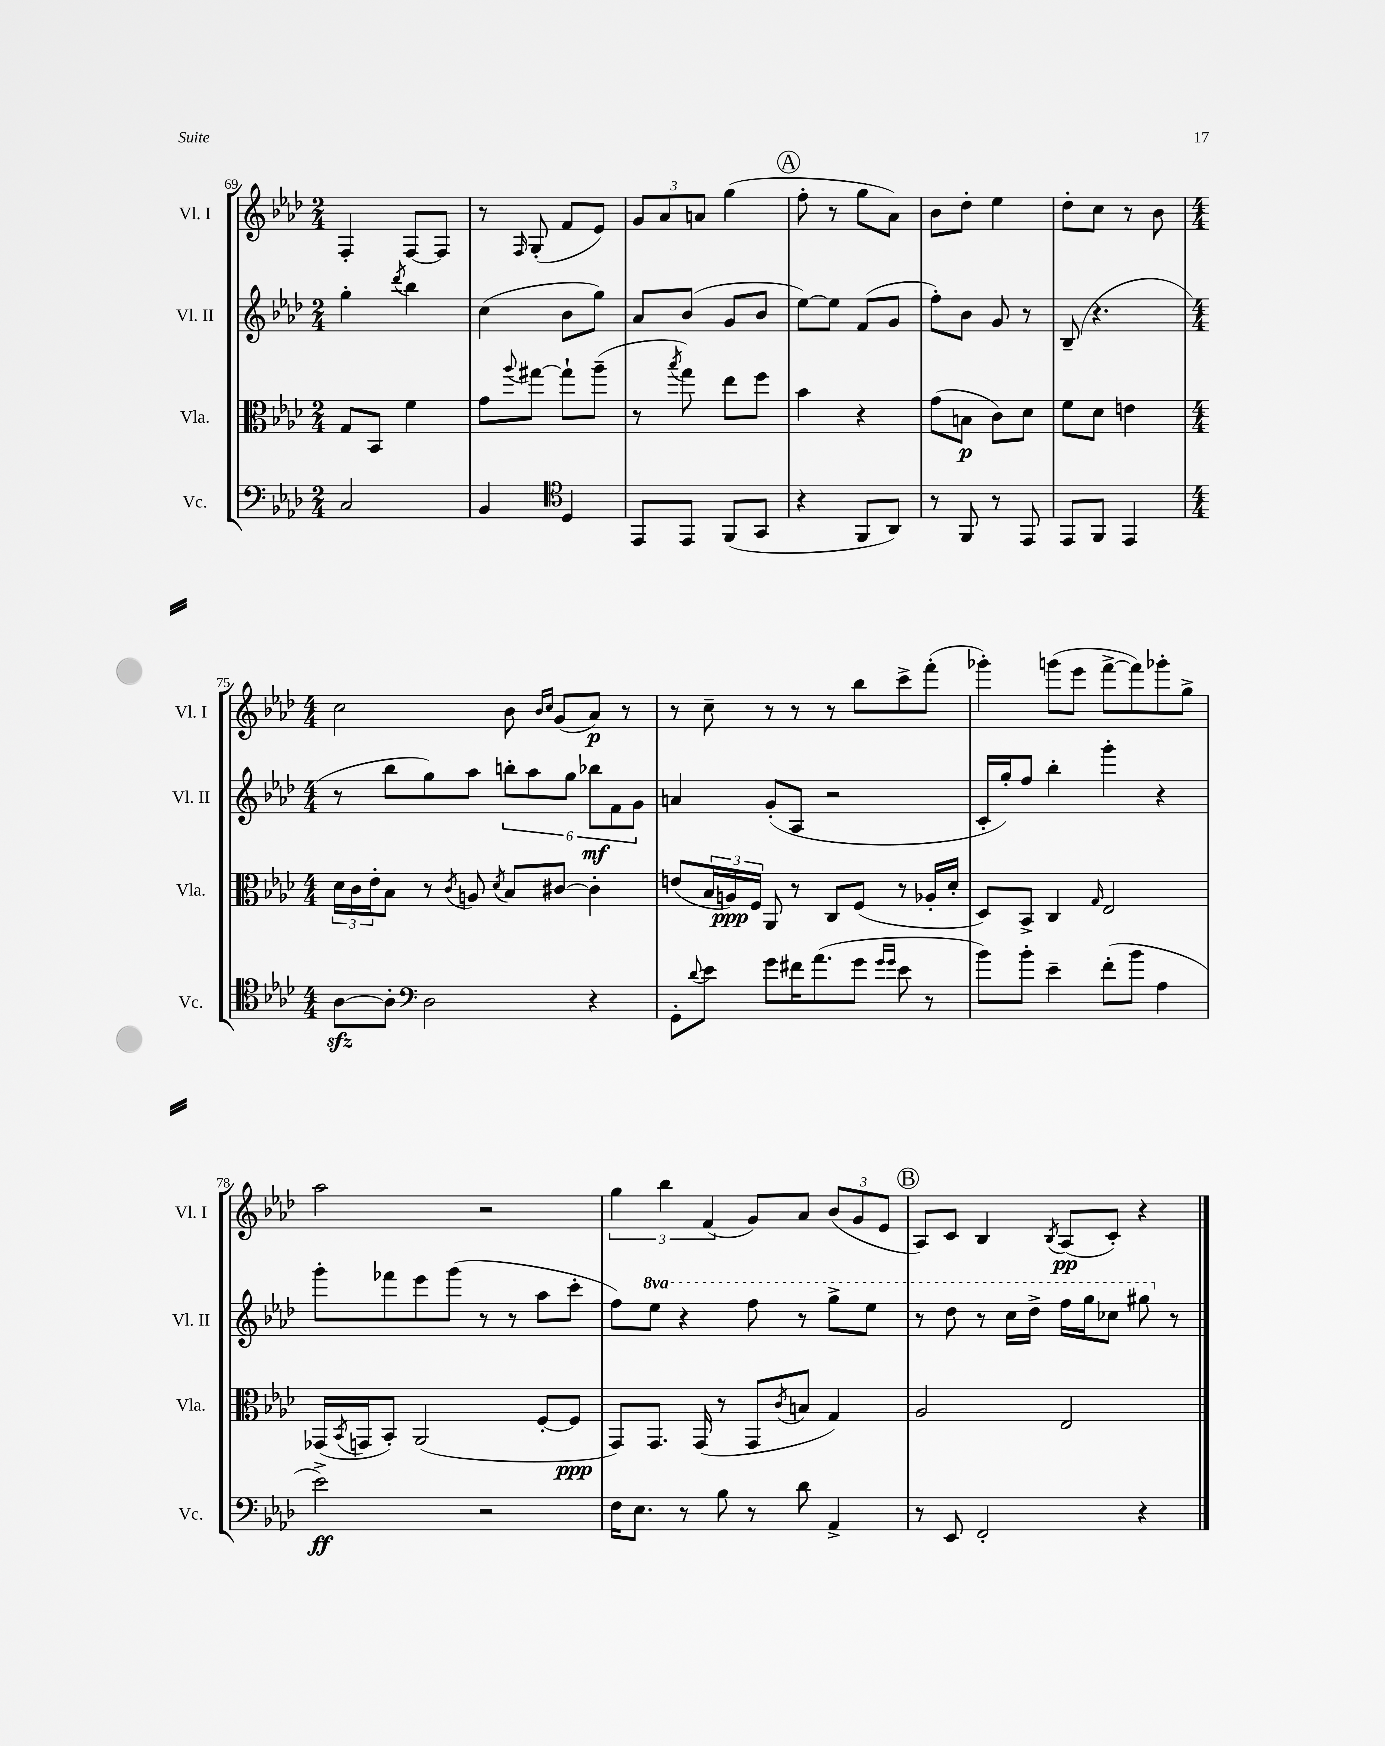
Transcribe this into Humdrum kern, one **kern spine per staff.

**kern	**kern	**kern	**kern
*staff4	*staff3	*staff2	*staff1
*clefF4	*clefC3	*clefG2	*clefG2
*k[b-e-a-d-]	*k[b-e-a-d-]	*k[b-e-a-d-]	*k[b-e-a-d-]
*M2/4	*M2/4	*M2/4	*M2/4
2C	8G	4gg'	4F'
.	8BB-	.	.
.	.	8qddd-	.
.	4f	4bb-	[8F
.	.	.	8F]
=	=	=	=
4BB-	8g	(4cc	8r
.	8qqaa-	.	16qqF
.	[8gg#	.	(8G'
*clefC4	*	*	*
4D-	8gg#`]	8b-	8f
.	(8aa-~	8gg)	8e-)
=	=	=	=
8EE-	8r	8a-	12g
.	.	.	12a-
.	8qbb-	.	.
8EE-	8gg)	(8b-	.
.	.	.	12a
(8FF	8ee-	8g	(4gg
8GG	8ff	8b-	.
=	=	=	=
4r	4b-	[8ee-)	8ff'
.	.	8ee-]	8r
8FF	4r	(8f	8gg
8AA-)	.	8g	8a-)
=	=	=	=
8r	(8g	8ff')	8b-
8FF	8B	8b-	8dd-'
8r	8c)	8g	4ee-
8EE-	8d-	8r	.
=	=	=	=
8EE-	8f	(8B-~	8dd-'
8FF	8d-	4.r	8cc
4EE-	4e	.	8r
.	.	.	8b-
=	=	=	=
*M4/4	*M4/4	*M4/4	*M4/4
[8A-	24d-	8r	2cc
.	24c	.	.
.	24e-'	.	.
8A-']	8B-	8bb-	.
*clefF4	*	*	*
2D-	8r	8gg)	.
.	8qc	.	.
.	8A	8aa-	.
.	8qd-	.	.
.	8B-	12bb'	8b-
.	.	12aa-	.
.	.	.	16qqb-
.	.	.	16qqcc
.	[8c#	.	(8g
.	.	12gg	.
4r	4c#']	12bb-	8a-)
.	.	12f	.
.	.	.	8r
.	.	12g	.
=	=	=	=
8GG'	(8e	4a	8r
8qqd-	.	.	.
8e-	24B-	.	8cc~
.	24A)	.	.
.	24F	.	.
8g	8AA-	(8g'	8r
16f#	8r	8A-	8r
(8.a-	.	.	.
.	8C	2r	8r
8g	(8F	.	8bb-
16qqg	.	.	.
16qqg	.	.	.
8e-	8r	.	8ccc^
8r	16A-'	.	(8fff'
.	16d-'	.	.
=	=	=	=
8b-)	8D-)	16c'	4ggg-')
.	.	16gg')	.
8b-'	8BB-^	8ff	.
4e-~	4C	4bb-'	(8ggg
.	.	.	8eee-
.	16qqG	.	.
(8f'	2E-	4ggg'	[8fff^
8b-	.	.	8fff])
4A-	.	4r	8ggg-'
.	.	.	8gg^
=	=	=	=
2e-^)	(16GG-	8ggg'	2aa-
.	8qBB-	.	.
.	16GG	.	.
.	8BB-')	8fff-	.
.	(2AA-	8eee-	.
.	.	(8ggg	.
2r	.	8r	2r
.	.	8r	.
.	[8F'	8aa-	.
.	8F]	8ccc'	.
=	=	=	=
16F	8GG)	8ff)	6gg
8.E-	.	.	.
.	8.GG	8eee-	.
.	.	.	6bb-
8r	.	4r	.
.	(16GG	.	.
.	.	.	(6f
8B-	8r	.	.
8r	8GG	8fff	8g)
.	8qc	.	.
8d-	8B	8r	8a-
4AA-^	4G)	8ggg^	(12b-
.	.	.	12g
.	.	8eee-	.
.	.	.	12e-
=	=	=	=
8r	2A-	8r	8A-)
8EE-	.	8ddd-	8c
2FF'	.	8r	4B-
.	.	16ccc	.
.	.	16ddd-^	.
.	.	.	8qB-
.	2E-	16fff	(8A-
.	.	16ggg	.
.	.	8ccc-	8c')
4r	.	8ggg#	4r
.	.	8r	.
==	==	==	==
*-	*-	*-	*-
